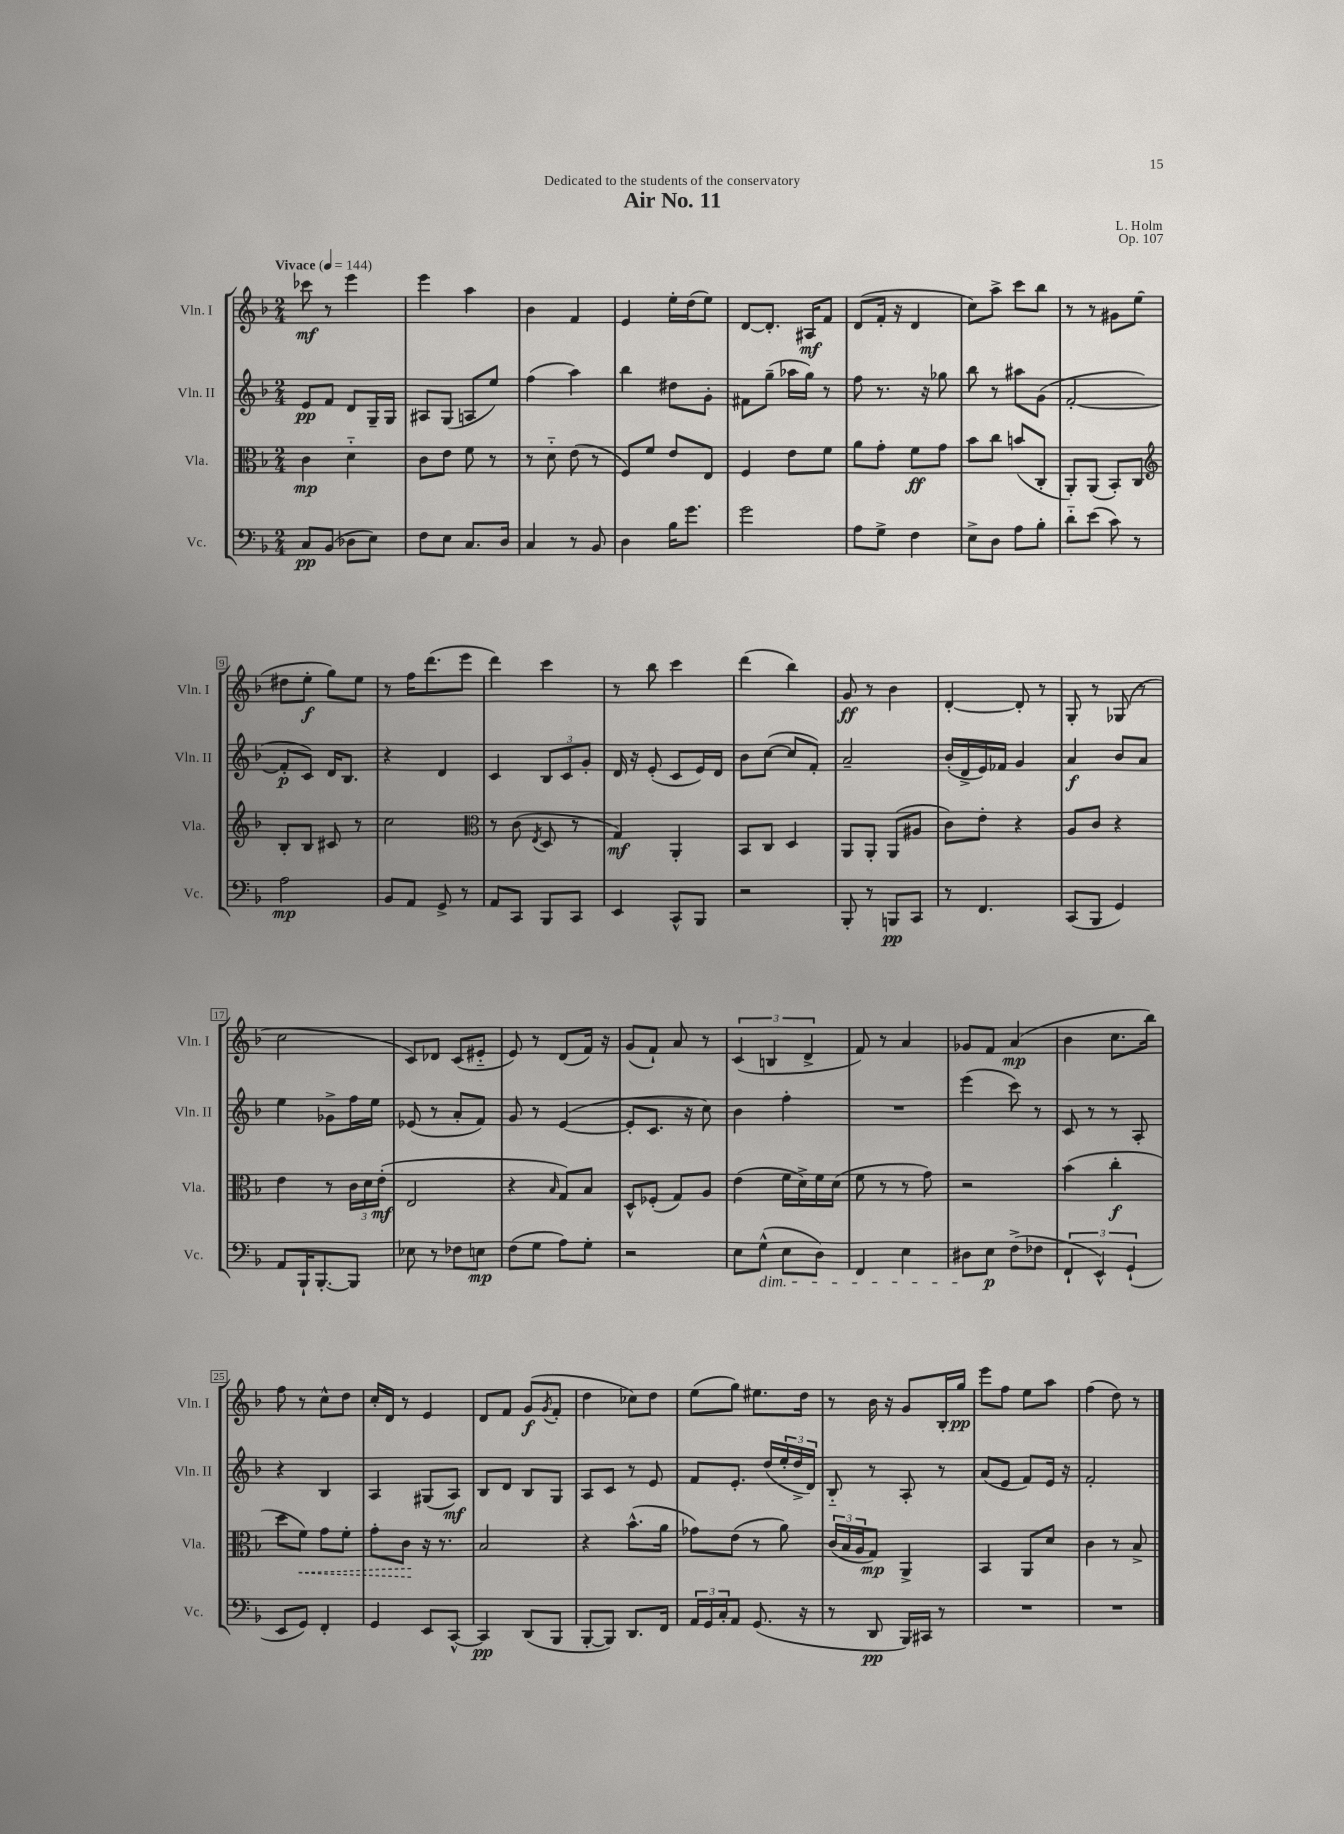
\header { title = "Air No. 11" composer = "L. Holm" dedication = "Dedicated to the students of the conservatory" opus = "Op. 107" }
<<
\new StaffGroup <<
\new Staff = "s0" \with { instrumentName = "Vln. I" shortInstrumentName = "Vln. I" } {
    \clef treble \key f \major \numericTimeSignature \time 2/4 \tempo "Vivace" 4 = 144
    ces'''8\mf r8 e'''4 |
    e'''4 a''4 |
    bes'4 f'4 |
    e'4 e''16-. d''16( e''8) |
    d'8~ d'8.-. ais16\mf f'8 |
    d'8( f'16-. r16 d'4 |
    c''8) a''8-> c'''8 bes''8 |
    r8 r8 gis'8 e''8( |
    dis''8 e''8-.\f g''8) e''8 |
    r8 f''16 d'''8.( e'''8 |
    d'''4) c'''4 |
    r8 bes''8 c'''4 |
    d'''4( bes''4) |
    g'8\ff r8 bes'4 |
    d'4~-. d'8-. r8 |
    g8-. r8 ges8( r8 |
    c''2 |
    c'8) des'8 c'8( eis'8-_ |
    e'8) r8 d'8( f'16) r16 |
    g'8( f'8-!) a'8 r8 |
    \tuplet 3/2 { c'4( b4 d'4-> } |
    f'8) r8 a'4 |
    ges'8 f'8 a'4\mp( |
    bes'4 c''8. bes''16) |
    f''8 r8 c''8-^ d''8 |
    c''16-. d'16 r8 e'4 |
    d'8 f'8 g'8\f( \acciaccatura { g'8 } f'8-. |
    d''4 ces''8) d''8 |
    e''8( g''8) eis''8. d''16 |
    r8 bes'16 r16 g'8 bes16-. g''16\pp |
    e'''8 f''8 e''8 a''8 |
    f''4( d''8) r8 \bar "|." |
}
\new Staff = "s1" \with { instrumentName = "Vln. II" shortInstrumentName = "Vln. II" } {
    \clef treble \key f \major \numericTimeSignature \time 2/4
    e'8\pp f'8 d'8 g16-- g16 |
    ais8 g8( a8 e''8) |
    f''4( a''4) |
    bes''4 dis''8 g'8-. |
    fis'8 g''8--( aes''16 g''16) r8 |
    f''8 r8. r16 ges''8 |
    bes''8 r8 ais''8 g'8( |
    f'2~-. |
    f'8-.\p c'8) d'16 bes8. |
    r4 d'4 |
    c'4 \tuplet 3/2 { bes8 c'8 g'8-. } |
    d'16 r16 e'8-.( c'8 e'16) d'16 |
    bes'8 c''8~( c''8 f'8-.) |
    a'2-- |
    bes'16-.( d'16-> e'16) fes'16 g'4 |
    a'4\f bes'8 a'8 |
    e''4 ges'8-> f''16 e''16 |
    ees'8( r8 a'8-. f'8) |
    g'8 r8 e'4~( |
    e'8-. c'8. r16 c''8) |
    bes'4 f''4-. |
    R2 |
    e'''4( c'''8) r8 |
    c'8 r8 r8 a8-. |
    r4 bes4 |
    a4 gis8( a8\mf) |
    bes8 d'8 bes8 g8 |
    a8 c'8 r8 e'8 |
    f'8 e'8.-. d''16( \tuplet 3/2 { e''16-. d''16-> d'16) } |
    bes8-_ r8 a8-. r8 |
    a'8( e'8 f'8) e'16 r16 |
    f'2-. \bar "|." |
}
\new Staff = "s2" \with { instrumentName = "Vla." shortInstrumentName = "Vla." } {
    \clef alto \key f \major \numericTimeSignature \time 2/4
    c'4\mp d'4-_ |
    c'8 e'8 f'8 r8 |
    r8 d'8-_ e'8( r8 |
    f8) f'8 e'8 e8 |
    f4 e'8 f'8 |
    a'8 g'8-. f'8\ff g'8 |
    bes'8 c''8 b'8( c8-. |
    a,8-.) a,8( bes,8-.) c8 |
    \clef treble bes8-. bes8 cis'8 r8 |
    c''2 |
    \clef alto r8 c'8( \acciaccatura { e8 } d8 r8 |
    g4\mf) a,4-. |
    bes,8 c8 d4 |
    a,8 a,8-. a,8( ais8 |
    c'8) e'8-. r4 |
    a8 c'8 r4 |
    e'4 r8 \tuplet 3/2 { c'16 d'16 e'16-.\mf( } |
    e2 |
    r4 \grace { bes16 } g8) bes8 |
    d8-^ fes8-.( g8) a8 |
    e'4( f'16 d'16->) f'16 d'16( |
    f'8 r8 r8 g'8) |
    r2 |
    bes'4( c''4-.\f |
    d''8 \once \override Hairpin.style = #'dashed-line f'8\<) g'8 f'8-. |
    g'8-. c'8\! r16 r8. |
    bes2 |
    r4 bes'8.-^( a'16 |
    ges'8) e'8( r8 a'8) |
    \tuplet 3/2 { c'16( bes16 a16 } g8\mp) a,4-> |
    bes,4 a,8 d'8 |
    c'4 r8 bes8-> \bar "|." |
}
\new Staff = "s3" \with { instrumentName = "Vc." shortInstrumentName = "Vc." } {
    \clef bass \key f \major \numericTimeSignature \time 2/4
    c8\pp bes,8( des8 e8) |
    f8 e8 c8. d16 |
    c4 r8 bes,8 |
    d4 bes16 g'8. |
    g'2 |
    a8 g8-> f4 |
    e8-> d8 a8 bes8-. |
    d'8-_ e'8( c'8) r8 |
    a2\mp |
    bes,8 a,8 g,8-> r8 |
    a,8 c,8 bes,,8 c,8 |
    e,4 c,8-^ bes,,8 |
    r2 |
    bes,,8-. r8 b,,8\pp c,8 |
    r8 f,4. |
    c,8( bes,,8 g,4) |
    a,8 bes,,16-! bes,,8.~-. bes,,8 |
    ees8 r8 fes8 e8\mp |
    f8( g8 a8) g8-. |
    r2 |
    e8 g8-^\dim( e8 d8) |
    f,4 e4 |
    dis8\! e8\p f8->( fes8 |
    \tuplet 3/2 { f,4-! e,4-^) g,4-!( } |
    e,8 g,8) f,4-. |
    g,4 e,8 c,8~-^ |
    c,4\pp d,8( bes,,8 |
    bes,,8~-. bes,,8) d,8. f,16 |
    \tuplet 3/2 { a,16 g,16 c16-. } a,8 g,8.( r16 |
    r8 d,8\pp bes,,16) cis,16 r8 |
    R2 |
    R2 \bar "|." |
}
>>
>>
\layout { \context { \Score \override BarNumber.stencil = #(make-stencil-boxer 0.1 0.3 ly:text-interface::print) } }
